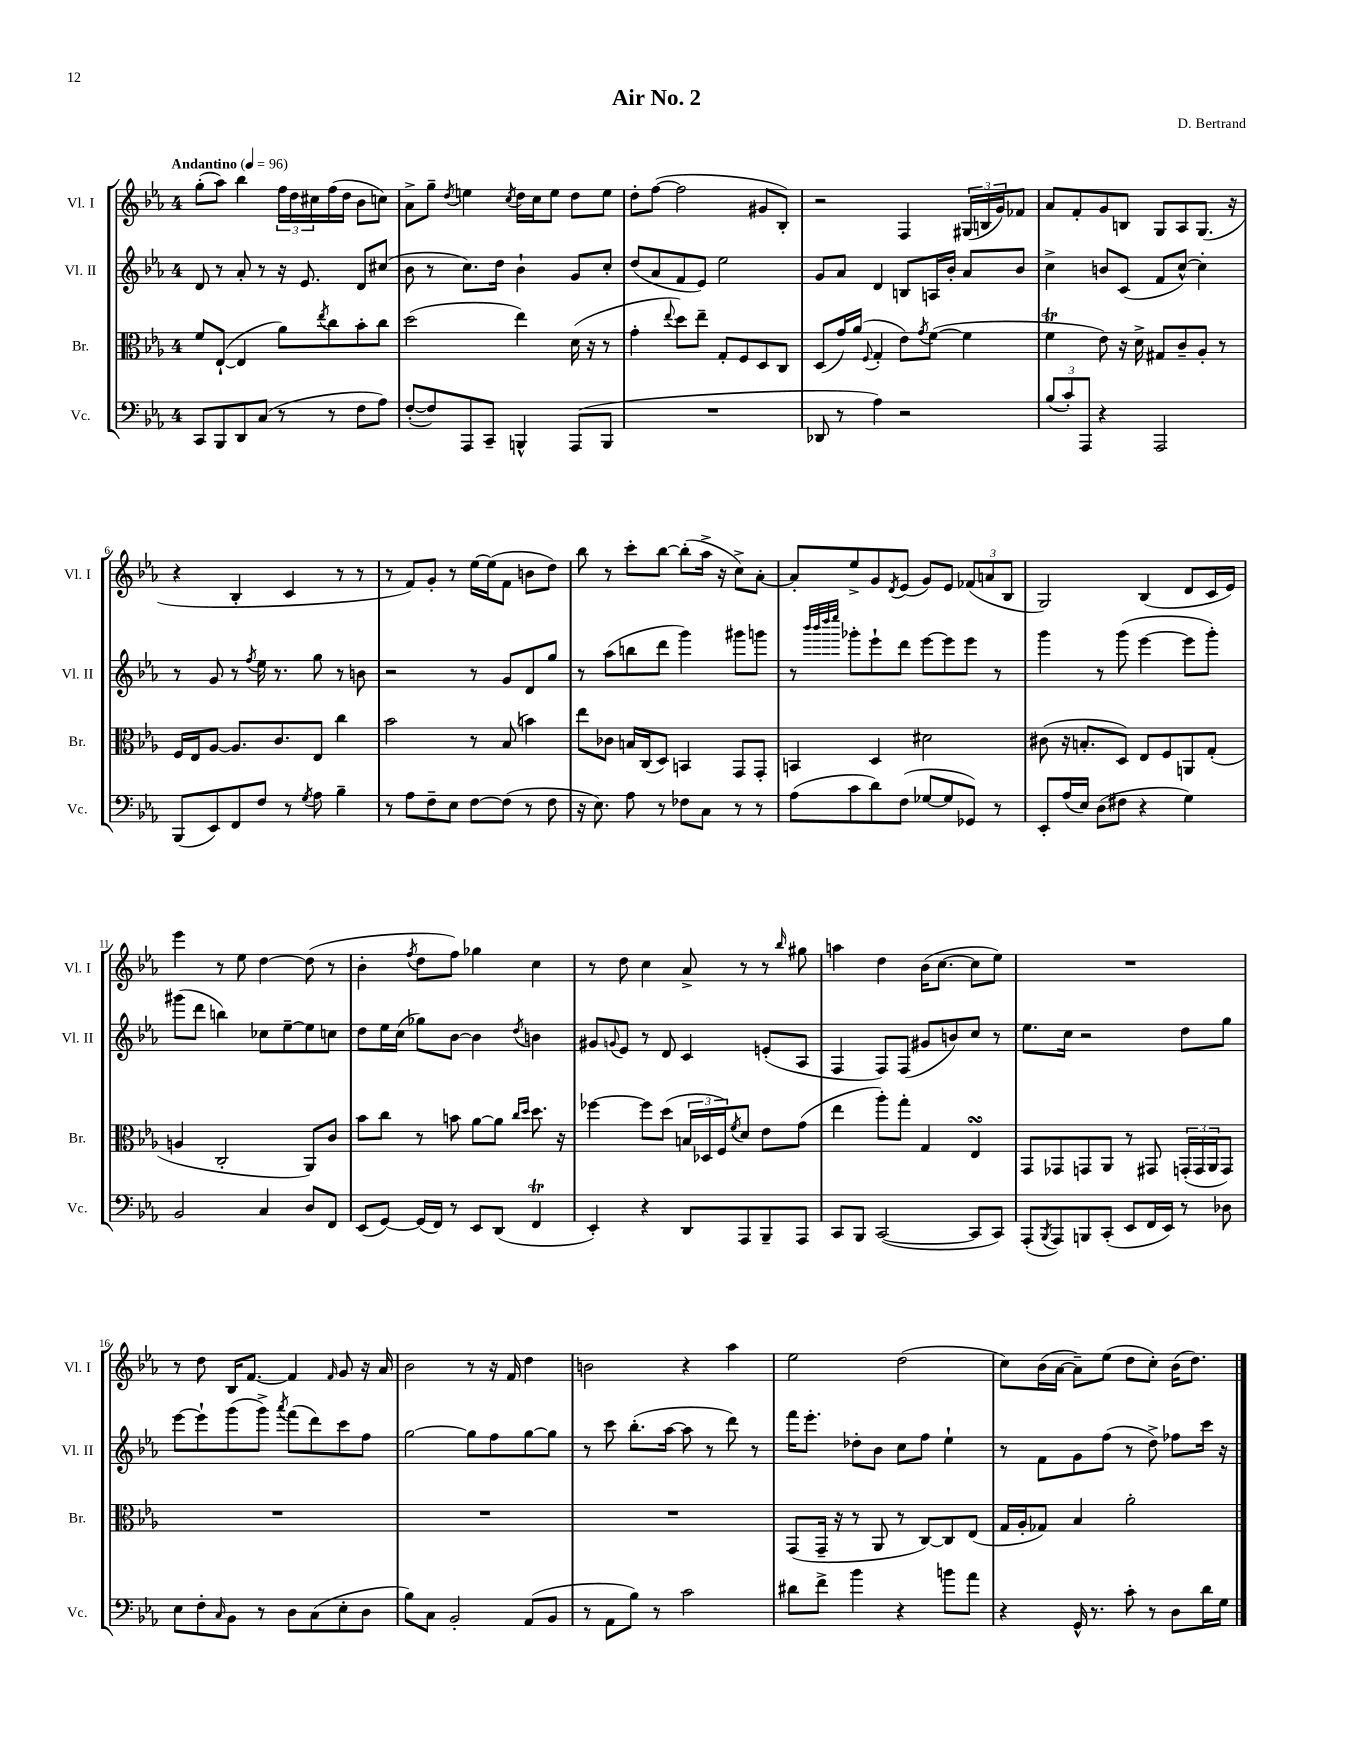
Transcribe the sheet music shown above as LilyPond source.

\header { title = "Air No. 2" composer = "D. Bertrand" }
<<
\new StaffGroup <<
\new Staff = "s0" \with { instrumentName = "Vl. I" shortInstrumentName = "Vl. I" } {
    \clef treble \key ees \major \once \override Staff.TimeSignature.style = #'single-digit \time 4/4 \tempo "Andantino" 4 = 96
    g''8-.( aes''8) bes''4 \tuplet 3/2 { f''16 d''16 cis''16 } f''16( d''16 bes'8 c''8) |
    aes'8-> g''8-- \acciaccatura { d''8 } e''4 \acciaccatura { c''8 } d''16 c''16 e''8 d''8 e''8 |
    d''8-. f''8~( f''2 gis'8 bes8-.) |
    r2 f4 \tuplet 3/2 { gis16( b16 g'16) } fes'8 |
    aes'8 f'8-. g'8 b8 g8 aes8 g8.( r16 |
    r4 bes4-. c'4 r8 r8 |
    r8 f'8) g'8-. r8 ees''16~ ees''16( f'8 b'8 d''8) |
    bes''8 r8 c'''8-. bes''8~ bes''8-.( aes''16-> r16 c''8->) aes'8~-. |
    aes'8-. ees''8-> g'8 \acciaccatura { d'8 } ees'8( g'8) ees'8 \tuplet 3/2 { fes'8( a'8 bes8 } |
    g2) bes4( d'8 c'16 ees'16) |
    ees'''4 r8 ees''8 d''4~ d''8( r8 |
    bes'4-. \acciaccatura { f''8 } d''8 f''8) ges''4 c''4 |
    r8 d''8 c''4 aes'8-> r8 r8 \grace { bes''16 } gis''8 |
    a''4 d''4 bes'16( c''8.~ c''8 ees''8) |
    R1 |
    r8 d''8 bes16 f'8.~ f'4 \grace { f'16 } g'8 r16 aes'16 |
    bes'2 r8 r16 f'16 d''4 |
    b'2 r4 aes''4 |
    ees''2 d''2( |
    c''8) bes'16( aes'16~ aes'8--) ees''8( d''8 c''8-.) bes'16( d''8.) \bar "|." |
}
\new Staff = "s1" \with { instrumentName = "Vl. II" shortInstrumentName = "Vl. II" } {
    \clef treble \key ees \major \once \override Staff.TimeSignature.style = #'single-digit \time 4/4
    d'8 r8 aes'8-. r8 r16 ees'8. d'8 cis''8( |
    bes'8 r8 c''8.) d''16 bes'4-! g'8 c''8-. |
    d''8( aes'8 f'8 ees'8) ees''2 |
    g'8 aes'8 d'4 b8 a16 bes'16-. aes'8 bes'8 |
    c''4-> b'8 c'8( f'8 c''8~-^) c''4-. |
    r8 g'8 r8 \acciaccatura { f''8 } ees''16 r8. g''8 r8 b'8 |
    r2 r8 g'8 d'8 g''8 |
    r8 aes''8( b''8 d'''8 g'''4) gis'''8 g'''8 |
    r8 \grace { bes'''32 bes'''32 d''''32 ees''''32 } ges'''8-. ees'''8-! d'''8 ees'''8~ ees'''8 ees'''8 r8 |
    g'''4 r8 g'''8( ees'''4~ ees'''8 g'''8-.) |
    gis'''8( d'''8 b''4) ces''8 ees''8~-- ees''8 c''8 |
    d''8 ees''16 c''16( ges''8) bes'8~ bes'4 \acciaccatura { d''8 } b'4 |
    gis'8 \appoggiatura { g'8 } ees'8 r8 d'8 c'4 e'8-.( aes8 |
    f4 f8) f8( gis'8 b'8) c''8 r8 |
    ees''8. c''16 r2 d''8 g''8 |
    ees'''8~ ees'''8-! g'''8( g'''8->) \acciaccatura { aes'''8 } f'''8( d'''8) c'''8 f''8 |
    g''2~ g''8 f''8 g''8~ g''8 |
    r8 c'''8 bes''8.-.( aes''16~ aes''8 r8 d'''8) r8 |
    f'''16 ees'''8.-. des''8-. bes'8 c''8 f''8 ees''4-! |
    r8 f'8 g'8 f''8( r8 d''8->) fes''8 c'''16 r16 \bar "|." |
}
\new Staff = "s2" \with { instrumentName = "Br." shortInstrumentName = "Br." } {
    \clef alto \key ees \major \once \override Staff.TimeSignature.style = #'single-digit \time 4/4
    f'8 ees8~-!( ees4 aes'8) \acciaccatura { ees''8 } c''8 bes'8-. c''8 |
    d''2( ees''4) d'16( r16 r8 |
    g'4-. \appoggiatura { ees''8 } d''8) ees''8-- g8-. f8 d8 c8 |
    d8( g'16) aes'16( \appoggiatura { f8 } g4-. ees'8) \acciaccatura { g'8 } f'8~( f'4 |
    f'4\trill ees'8) r16 d'16-> gis8 c'8-- aes8-. r8 |
    f16 ees16 aes8~ aes8. c'8. ees8 c''4 |
    bes'2 r8 bes8( b'4) |
    ees''8 ces'8 b16 c16( d8) b,4 g,8 g,8-. |
    b,4 d4 dis'2 |
    cis'8( r16 b8.-. d8) ees8 f8 a,8 g8-.( |
    a4 c2-. aes,8) c'8 |
    bes'8 c''8 r8 b'8 aes'8~ aes'8 \grace { c''16 d''16 } d''8. r16 |
    fes''4~ fes''8 d''8( \tuplet 3/2 { b16 des16 f16) } \acciaccatura { f'8 } d'8 ees'8 g'8( |
    ees''4 aes''8-.) g''8-. g4 ees4\turn |
    g,8 ges,8 g,8 aes,8 r8 gis,8 \tuplet 3/2 { g,16-.( g,16 aes,16 } g,8) |
    R1 |
    R1 |
    R1 |
    g,8( g,16-- r16 r8 aes,8 r8 c8~) c8 ees8( |
    g16 aes16-. ges8) bes4 aes'2-. \bar "|." |
}
\new Staff = "s3" \with { instrumentName = "Vc." shortInstrumentName = "Vc." } {
    \clef bass \key ees \major \once \override Staff.TimeSignature.style = #'single-digit \time 4/4
    c,8 bes,,8 d,8 c8( r8 r8 f8 aes8) |
    f8~-.( f8) aes,,8 c,8-- b,,4-^ aes,,8( b,,8 |
    R1 |
    des,8 r8 aes4) r2 |
    \tuplet 3/2 { bes8( c'8-.) aes,,8 } r4 aes,,2 |
    bes,,8( ees,8) f,8 f8 r8 \acciaccatura { g8 } aes8 bes4-- |
    r8 aes8 f8-- ees8 f8~ f8( r8 f8 |
    r16 ees8.) aes8 r8 fes8 c8 r8 r8 |
    aes8( c'8 d'8) f8( ges8~ ges8 ges,8) r8 |
    ees,8-. aes16( ees16) d8( fis8 r4 g4) |
    bes,2 c4 d8 f,8 |
    ees,8( g,8~) g,16( f,16) r8 ees,8 d,8( f,4\trill |
    ees,4-.) r4 d,8 aes,,8 bes,,8-- aes,,8 |
    c,8 bes,,8 c,2~( c,8 c,8) |
    aes,,8-.( \acciaccatura { bes,,8 } aes,,8) b,,8 c,8-.( ees,8 f,16 ees,16) r8 des8 |
    ees8 f8-. \grace { c16 } bes,8 r8 d8 c8( ees8-. d8 |
    bes8) c8 bes,2-. aes,8( bes,8 |
    r8 aes,8 bes8) r8 c'2 |
    dis'8 f'8-> bes'4 r4 b'8 aes'8 |
    r4 g,16-^ r8. c'8-. r8 d8 d'16 g16 \bar "|." |
}
>>
>>
